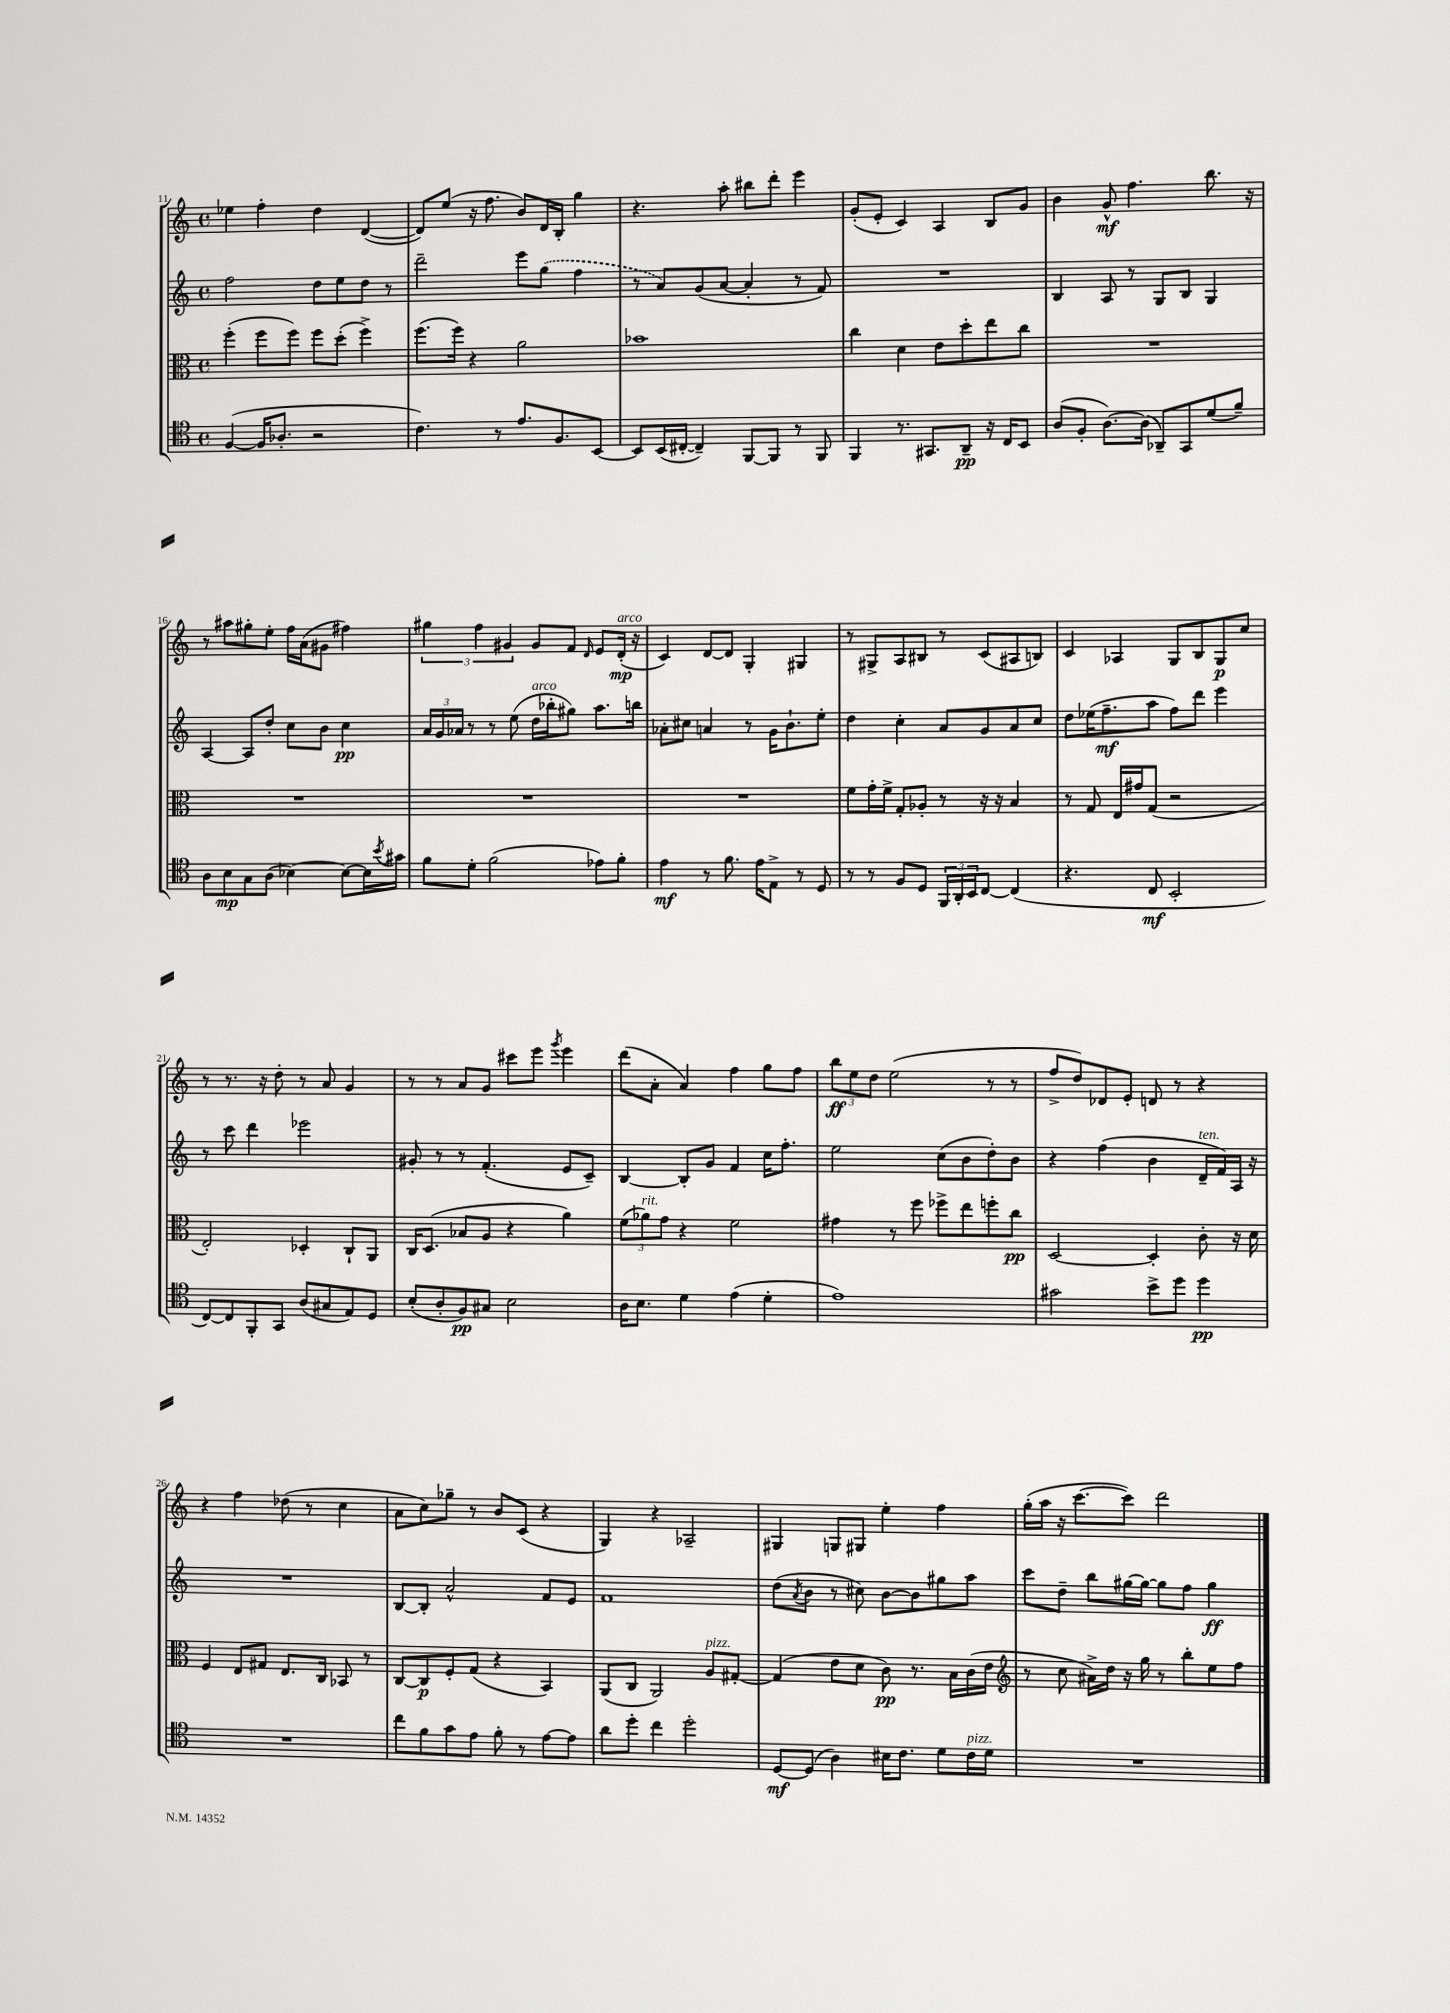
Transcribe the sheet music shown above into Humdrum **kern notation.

**kern	**dynam	**kern	**dynam	**kern	**dynam	**kern	**dynam
*part4	*part4	*part3	*part3	*part2	*part2	*part1	*part1
*staff4	*staff4	*staff3	*staff3	*staff2	*staff2	*staff1	*staff1
*clefC4	*	*clefC3	*	*clefG2	*	*clefG2	*
*k[]	*	*k[]	*	*k[]	*	*k[]	*
*M4/4	*	*M4/4	*	*M4/4	*	*M4/4	*
*met(c)	*	*met(c)	*	*met(c)	*	*met(c)	*
=11	=11	=11	=11	=11	=11	=11	=11
([4F/	.	(4ff'\	.	2ff\	.	4ee-X\	.
16F/KL]	.	8ff\L	.	.	.	4ff'\	.
8.A-X'/J	.	.	.	.	.	.	.
.	.	8ff\J)	.	.	.	.	.
2r	.	8ff\L	.	8dd\L	.	4dd\	.
.	.	(8dd'\J	.	8ee\	.	.	.
.	.	4ff^\)	.	8dd\J	.	([4d/	.
.	.	.	.	8r	.	.	.
=12	=12	=12	=12	=12	=12	=12	=12
4.c\)	.	(8.ff\L	.	2ddd~\	.	8d/L])	.
.	.	.	.	.	.	(8ee/J	.
.	.	16ff\Jk)	.	.	.	.	.
.	.	4r	.	.	.	16r	.
.	.	.	.	.	.	8.ff\	.
8r	.	.	.	.	.	.	.
8.e/L	.	2a\	.	8eee\L	.	8b/L)	.
.	.	.	.	(8gg\J	.	16d/L	.
8.F/	.	.	.	.	.	16B'/JJ	.
.	.	.	.	4ff\	.	4gg\	.
[8BB/J	.	.	.	.	.	.	.
=13	=13	=13	=13	=13	=13	=13	=13
8BB/L]	.	1b-X	.	8r	.	4.r	.
(16BB/L	.	.	.	8a/L)	.	.	.
[16C#X'/JJ	.	.	.	.	.	.	.
4C#~/])	.	.	.	(8g/	.	.	.
.	.	.	.	[8a/J	.	8aa'\	.
[8FF/L	.	.	.	4a'/]	.	8bb#X\L	.
8FF/J]	.	.	.	.	.	8ddd'\J	.
8r	.	.	.	8r	.	4eee\	.
8FF/	.	.	.	8f/)	.	.	.
=14	=14	=14	=14	=14	=14	=14	=14
4FF/	.	4cc\	.	1r	.	(8g'/L	.
.	.	.	.	.	.	8e'/J	.
8.r	.	4d\	.	.	.	4c/)	.
8.GG#X/L	.	.	.	.	.	.	.
.	.	8e\L	.	.	.	4A/	.
8AA~/J	pp	8dd'\	.	.	.	.	.
16r	.	8ee\	.	.	.	8B/L	.
16C/KL	.	.	.	.	.	.	.
8BB/J	.	8cc\J	.	.	.	8g/J	.
=15	=15	=15	=15	=15	=15	=15	=15
(8A/L	.	1r	.	4B/	.	4b\	.
8F'/J	.	.	.	.	.	.	.
[8.A\L)	.	.	.	8A/	.	8g^^/	mf
.	.	.	.	8r	.	4.ff\	.
(16A\Jk]	.	.	.	.	.	.	.
8AA-X~/L)	.	.	.	8G/L	.	.	.
8GG/	.	.	.	8B/J	.	.	.
(8d/	.	.	.	4G/	.	8.bb\	.
8f~/J)	.	.	.	.	.	.	.
.	.	.	.	.	.	16r	.
!!LO:LB:g=z
=16	=16	=16	=16	=16	=16	=16	=16
8A\L	.	1r	.	[4A/	.	8r	.
8B\	mp	.	.	.	.	8aa#X\L	.
8G\	.	.	.	8A/L]	.	8gg#X'\	.
(8A\J	.	.	.	8dd'/J	.	8ee'\J	.
[4B-X\)	.	.	.	8cc\L	.	16ff\LL	.
.	.	.	.	.	.	(16a\J	.
.	.	.	.	8b\J	.	8g#X\J	.
8B-\L_	.	.	.	4cc\	pp	4ff#X\)	.
16B-\L]	.	.	.	.	.	.	.
8qb/	.	.	.	.	.	.	.
16g#X\JJ	.	.	.	.	.	.	.
=17	=17	=17	=17	=17	=17	=17	=17
8f\L	.	1r	.	24a/LL	.	6gg#X\	.
.	.	.	.	24g/	.	.	.
.	.	.	.	24a-X/JJ	.	.	.
8d'\J	.	.	.	8r	.	.	.
.	.	.	.	.	.	6ff\	.
(2f\	.	.	.	8r	.	.	.
.	.	.	.	.	.	6g#X/	.
.	.	.	.	(8ee\	.	.	.
!	!	!	!	!LO:TX:a:i:t=arco	!	!	!
.	.	.	.	16dd\LL	.	8g#/L	.
.	.	.	.	16bb-X'\J	.	.	.
.	.	.	.	8gg#X\J)	.	8f/J	.
.	.	.	.	.	.	16qqd/	.
8e-X\L)	.	.	.	8.aa\L	.	8e/L	.
!	!	!	!	!	!	!LO:TX:a:i:t=arco	!
8f'\J	.	.	.	.	.	(16d'/Jk	mp
.	.	.	.	16bbn\Jk	.	16r	.
=18	=18	=18	=18	=18	=18	=18	=18
4e\	mf	1r	.	8a-X'\L	.	4c/)	.
.	.	.	.	8cc#X\J	.	.	.
8r	.	.	.	4an/	.	[8d/L	.
8.f\	.	.	.	.	.	8d/J]	.
.	.	.	.	8r	.	4G'/	.
16e\KL	.	.	.	.	.	.	.
8E^\J	.	.	.	16g\KL	.	.	.
.	.	.	.	8.b`\	.	.	.
8r	.	.	.	.	.	4G#X/	.
8D/	.	.	.	8ee'\J	.	.	.
=19	=19	=19	=19	=19	=19	=19	=19
8r	.	8f\L	.	4dd\	.	8r	.
8r	.	16g'\L	.	.	.	8G#X^/L	.
.	.	16f^\JJ	.	.	.	.	.
8F/L	.	8G'/L	.	4cc'\	.	8A/	.
8D/J	.	8A-X'/J	.	.	.	8B#X/J	.
24FF/LL	.	8r	.	8a/L	.	8r	.
24AA'/	.	.	.	.	.	.	.
24BB/J	.	.	.	.	.	.	.
[8C/J	.	16r	.	8g/	.	(8c/L	.
.	.	16r	.	.	.	.	.
(4C/]	.	4B/	.	8a/	.	8A#X/	.
.	.	.	.	8cc/J	.	8Bn/J)	.
=20	=20	=20	=20	=20	=20	=20	=20
4.r	.	8r	.	8dd\L	.	4c/	.
.	.	8G/	.	(16ee-X\K	.	.	.
.	.	.	.	8.ff~\	mf	.	.
.	.	16E/LL	.	.	.	4A-X/	.
.	.	16g#X/J	.	.	.	.	.
8C/	mf	(8G/J	.	8aa\J	.	.	.
2BB'/	.	2r	.	8ff\L)	.	8G/L	.
.	.	.	.	8ddd\J	.	8B/	.
.	.	.	.	4eee\	.	8G/	p
.	.	.	.	.	.	8cc/J	.
!!LO:LB:g=z
=21	=21	=21	=21	=21	=21	=21	=21
[8C/L)	.	2E'/)	.	8r	.	8r	.
8C/]	.	.	.	8ccc\	.	8.r	.
8FF'/	.	.	.	4ddd\	.	.	.
.	.	.	.	.	.	16r	.
8GG/J	.	.	.	.	.	8dd'\	.
(8A/L	.	4D-X'/	.	2eee-X\	.	8r	.
8G#X/	.	.	.	.	.	8a/	.
8E/)	.	8C`/L	.	.	.	4g/	.
8D/J	.	8AA/J	.	.	.	.	.
=22	=22	=22	=22	=22	=22	=22	=22
(8B'/L	.	16C/KL	.	8g#X'/	.	8r	.
.	.	(8.D/J	.	.	.	.	.
8A'/	.	.	.	8r	.	8r	.
8F/)	pp	8B-X/L	.	8r	.	8a/L	.
8G#X/J	.	8A/J	.	(4.f'/	.	8g/J	.
2B\	.	4r	.	.	.	8ccc#X\L	.
.	.	.	.	.	.	8eee\J	.
.	.	.	.	.	.	8qggg/	.
.	.	4a\)	.	8e/L	.	4eee\	.
.	.	.	.	8c~/J)	.	.	.
=23	=23	=23	=23	=23	=23	=23	=23
16A\KL	.	(12f\L	.	[4B/	.	(8ddd\L	.
8.B\J	.	.	.	.	.	.	.
!	!	!LO:TX:a:i:t=rit.	!	!	!	!	!
.	.	12a-X\)	.	.	.	.	.
.	.	.	.	.	.	8a'\J	.
.	.	12g\J	.	.	.	.	.
4d\	.	4r	.	8B'/L]	.	4a/)	.
.	.	.	.	8g/J	.	.	.
(4e\	.	2f\	.	4f/	.	4ff\	.
4d'\	.	.	.	16cc\KL	.	8gg\L	.
.	.	.	.	8.ff'\J	.	.	.
.	.	.	.	.	.	8ff\J	.
=24	=24	=24	=24	=24	=24	=24	=24
1e)	.	4g#X\	.	2ee\	.	12bb\L	ff
.	.	.	.	.	.	12ee\	.
.	.	.	.	.	.	12dd\J	.
.	.	8r	.	.	.	(2ee\	.
.	.	8ff\	.	.	.	.	.
.	.	8ff-X^\L	.	(8cc\L	.	.	.
.	.	8ee\	.	8b\	.	.	.
.	.	8ffn'\	.	8dd'\)	.	8r	.
.	.	8cc\J	pp	8b\J	.	8r	.
=25	=25	=25	=25	=25	=25	=25	=25
2g#X\	.	[2D/	.	4r	.	8ff^/L	.
.	.	.	.	.	.	8dd/)	.
.	.	.	.	(4ff\	.	8d-X/	.
.	.	.	.	.	.	8e'/J	.
8b^\L	.	4D'/]	.	4b\	.	8dn/	.
8dd\J	.	.	.	.	.	8r	.
!	!	!	!	!LO:TX:a:i:t=ten.	!	!	!
4dd\	pp	8c'\	.	16d~/LL	.	4r	.
.	.	.	.	16f/)	.	.	.
.	.	16r	.	16A/JJ	.	.	.
.	.	16d\	.	16r	.	.	.
!!LO:LB:g=z
=26	=26	=26	=26	=26	=26	=26	=26
1r	.	4F/	.	1r	.	4r	.
.	.	8E/L	.	.	.	4ff\	.
.	.	8G#X/J	.	.	.	.	.
.	.	8.E/L	.	.	.	(8dd-X\	.
.	.	.	.	.	.	8r	.
.	.	16C/Jk	.	.	.	.	.
.	.	8BB-X/	.	.	.	4cc\	.
.	.	8r	.	.	.	.	.
=27	=27	=27	=27	=27	=27	=27	=27
8cc\L	.	[8C/L	.	[8B/L	.	8a\L	.
8f\	.	8C/]	p	8B'/J]	.	8cc\)	.
8g\	.	8F'/	.	2a^^/	.	8gg-X~\J	.
8e\J	.	(8G/J	.	.	.	8r	.
8f'\	.	4r	.	.	.	8b/L	.
8r	.	.	.	.	.	(8c/J	.
[8e\L	.	4BB/)	.	8f/L	.	4r	.
8e\J]	.	.	.	8e/J	.	.	.
=28	=28	=28	=28	=28	=28	=28	=28
8a\L	.	(8AA/L	.	1f	.	4G/)	.
8dd'\J	.	8C/J	.	.	.	.	.
4cc\	.	2AA/)	.	.	.	4r	.
2dd'\	.	.	.	.	.	2A-X~/	.
!	!	!LO:TX:a:i:t=pizz.	!	!	!	!	!
.	.	8A/L	.	.	.	.	.
.	.	[8G#X'/J	.	.	.	.	.
=29	=29	=29	=29	=29	=29	=29	=29
[8D/L	mf	(4G#/]	.	(8dd\L	.	4G#X/	.
.	.	.	.	8qa/	.	.	.
(8D/J]	.	.	.	8b\J	.	.	.
4A\)	.	8e\L	.	8r	.	8Gn/L	.
.	.	8d\J	.	8cc#X\)	.	8G#X/J	.
16B#X\KL	.	8c\)	pp	[8b\L	.	4ee'\	.
8.c\J	.	.	.	.	.	.	.
.	.	8.r	.	8b\]	.	.	.
8d\L	.	.	.	8gg#X\	.	4ff\	.
.	.	16B\LL	.	.	.	.	.
!LO:TX:a:i:t=pizz.	!	!	!	!	!	!	!
16c\L	.	(16c\	.	8aa\J	.	.	.
16d\JJ	.	16e\JJ	.	.	.	.	.
=30	=30	=30	=30	=30	=30	=30	=30
*	*	*clefG2	*	*	*	*	*
1r	.	8r	.	8ccc\L	.	(16gg'\LL	.
.	.	.	.	.	.	16aa\JJ	.
.	.	8cc\	.	8dd~\J	.	16r	.
.	.	.	.	.	.	[8.ccc\L	.
.	.	16a#X^\LL)	.	8bb\L	.	.	.
.	.	16dd\JJ	.	.	.	.	.
.	.	16r	.	[16gg#X\L	.	8ccc\J])	.
.	.	16gg\	.	16gg#\JJ_	.	.	.
.	.	8r	.	8gg#\L]	.	2ddd\	.
.	.	8bb'\L	.	8ff\J	.	.	.
.	.	8ee\	.	4gg#\	ff	.	.
.	.	8ff\J	.	.	.	.	.
==	==	==	==	==	==	==	==
*-	*-	*-	*-	*-	*-	*-	*-
